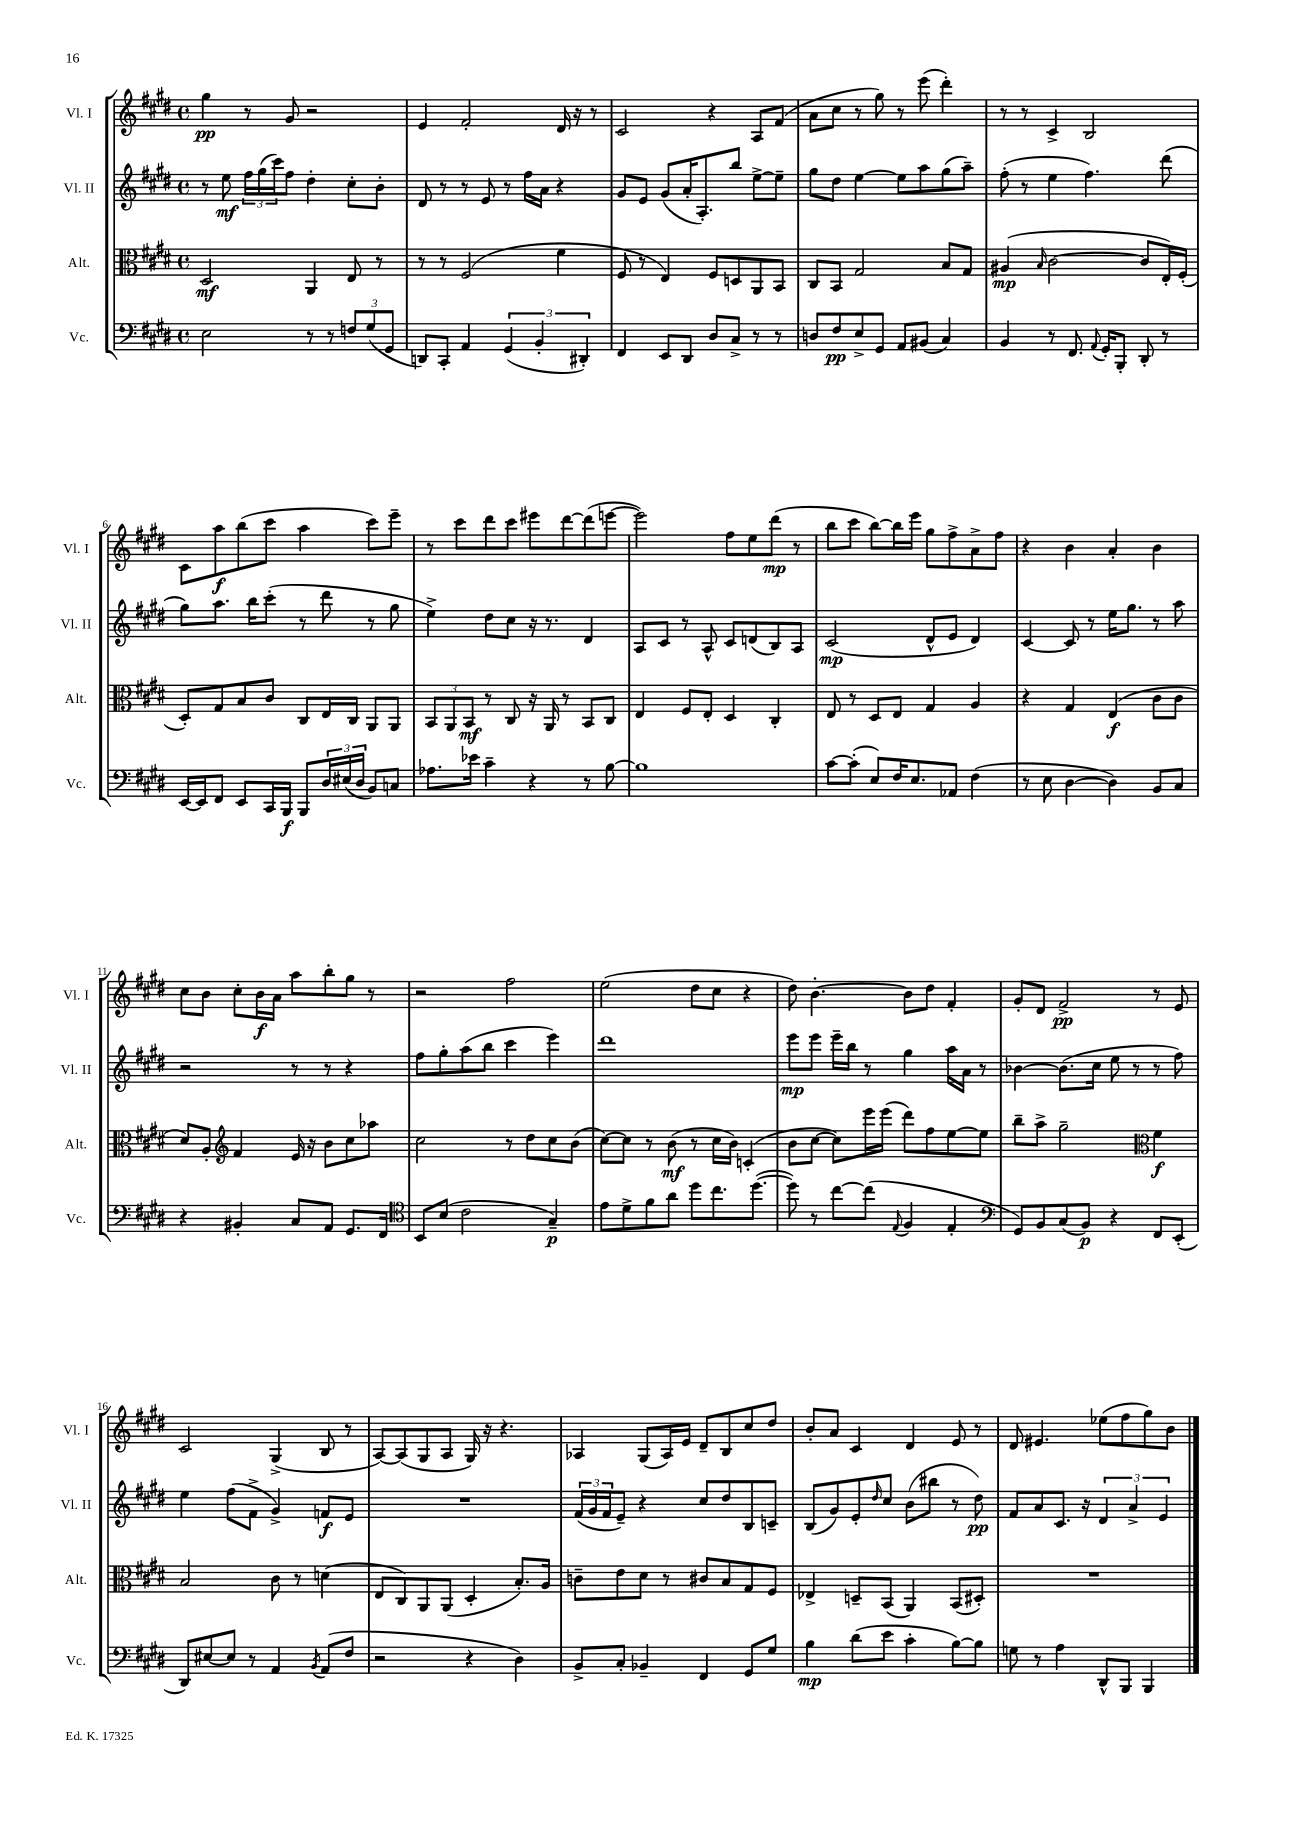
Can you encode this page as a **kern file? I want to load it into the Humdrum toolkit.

**kern	**kern	**kern	**kern
*staff4	*staff3	*staff2	*staff1
*clefF4	*clefC3	*clefG2	*clefG2
*k[f#c#g#d#]	*k[f#c#g#d#]	*k[f#c#g#d#]	*k[f#c#g#d#]
*M4/4	*M4/4	*M4/4	*M4/4
*met(c)	*met(c)	*met(c)	*met(c)
2E	2D#	8r	4gg#
.	.	8ee	.
.	.	24ff#	8r
.	.	(24gg#	.
.	.	24ccc#)	.
.	.	8ff#	8g#
8r	4AA	4dd#'	2r
8r	.	.	.
12F	8E	8cc#'	.
(12G#	.	.	.
.	8r	8b'	.
12GG#	.	.	.
=	=	=	=
8DD)	8r	8d#	4e
8CC#'	8r	8r	.
4AA	(2F#	8r	2f#'
.	.	8e	.
(6GG#	.	8r	.
.	.	16ff#	.
6BB'	.	.	.
.	.	16a	.
.	4f#	4r	16d#
.	.	.	16r
6DD#')	.	.	.
.	.	.	8r
=	=	=	=
4FF#	8F#	8g#	2c#
.	8r	8e	.
8EE	4E)	(8g#	.
8DD#	.	16a'	.
.	.	8.A')	.
8D#	8F#	.	4r
8C#^	8D	8bb	.
8r	8AA	[8ee^	8A
8r	8BB	8ee~]	(8f#
=	=	=	=
8D	8C#	8gg#	8a
8F#	8BB	8dd#	8cc#
8E^	2G#	[4ee	8r
8GG#	.	.	8gg#)
8AA	.	8ee]	8r
(8BB#	.	8aa	(8eee
4C#)	8B	(8gg#	4ddd#')
.	8G#	8aa~)	.
=	=	=	=
4BB	(4A#	(8ff#'	8r
.	.	8r	8r
.	16qqB	.	.
8r	[2c#	4ee	4c#^
8.FF#	.	.	.
.	.	4.ff#)	2B
8qqAA	.	.	.
16GG#'	.	.	.
8BBB'	.	.	.
8DD#'	8c#]	.	.
8r	16E')	(8ddd#	.
.	(16F#'	.	.
=	=	=	=
[16EE	8D#')	8gg#)	8c#
16EE]	.	.	.
8FF#	8G#	8.aa	8aa
8EE	8B	.	(8bb
.	.	16bb	.
16CC#	8c#	(8ccc#'	8ccc#
16BBB	.	.	.
8BBB	8C#	8r	4aa
24D#	16E	8ddd#	.
(24E#	.	.	.
.	16C#	.	.
24D#	.	.	.
8BB)	8AA	8r	8ccc#)
8C	8AA	8gg#	8eee~
=	=	=	=
8.A-	12BB	4ee^)	8r
.	12AA	.	.
.	.	.	8ccc#
.	12BB	.	.
16e-	.	.	.
4c#~	8r	8dd#	8ddd#
.	8C#	8cc#	8ccc#
4r	16r	16r	8eee#
.	16AA	8.r	.
.	8r	.	[8ddd#
8r	8BB	4d#	(8ddd#]
[8B	8C#	.	[8eee
=	=	=	=
1B]	4E	8A	2eee])
.	.	8c#	.
.	8F#	8r	.
.	8E'	8A^^	.
.	4D#	8c#	8ff#
.	.	(8d	8ee
.	4C#'	8B)	(8ddd#
.	.	8A	8r
=	=	=	=
[8c#	8E	(2c#	8bb
(8c#']	8r	.	8ccc#
8E)	8D#	.	[8bb)
16F#	8E	.	16bb]
8.E	.	.	16eee
.	4G#	8d#^^	8gg#
8AA-	.	8e	8ff#^
(4F#	4A	4d#)	8a^
.	.	.	8ff#
=	=	=	=
8r	4r	[4c#	4r
8E	.	.	.
[4D#	4G#	8c#]	4b
.	.	8r	.
4D#])	(4E	16ee	4a'
.	.	8.gg#	.
8BB	8c#	8r	4b
8C#	8c#	8aa	.
=	=	=	=
4r	8d#)	2r	8cc#
.	8A'	.	8b
*	*clefG2	*	*
4BB#'	4f#	.	8cc#'
.	.	.	16b
.	.	.	16a
8C#	16e	8r	8aa
.	16r	.	.
8AA	8b	8r	8bb'
8.GG#	8cc#	4r	8gg#
.	8aa-	.	8r
16FF#	.	.	.
=	=	=	=
*clefC4	*	*	*
8BB	2cc#	8ff#	2r
(8B	.	8gg#'	.
2c#	.	(8aa	.
.	.	8bb	.
.	8r	4ccc#	2ff#
.	8dd#	.	.
4G#~)	8cc#	4eee)	.
.	(8b	.	.
=	=	=	=
8e	[8cc#)	1ddd#	(2ee
8d#^	8cc#]	.	.
8f#	8r	.	.
8a	(8b	.	.
8dd#	8r	.	8dd#
8.cc#	16cc#	.	8cc#
.	16b)	.	.
.	(4c'	.	4r
([8.dd#	.	.	.
=	=	=	=
8dd#])	8b	8eee	8dd#)
8r	[8cc#	8eee	[4.b'
[8cc#	8cc#])	16eee~	.
.	.	16bb	.
(8cc#]	16eee	8r	.
.	(16eee	.	.
8qqE	.	.	.
4F#	8ddd#)	4gg#	8b]
.	8ff#	.	8dd#
4E'	[8ee	16aa	4f#'
.	.	16a	.
.	8ee]	8r	.
=	=	=	=
*clefF4	*	*	*
8GG#)	8bb~	[4b-	8g#'
8BB	8aa^	.	8d#
(8C#	2gg#~	(8.b-]	2f#^
8BB)	.	.	.
.	.	16cc#	.
4r	.	8ee	.
.	.	8r	.
*	*clefC3	*	*
8FF#	4f#	8r	8r
(8EE'	.	8ff#)	8e
=	=	=	=
8DD#)	2B	4ee	2c#
[8E#	.	.	.
8E#]	.	(8ff#	.
8r	.	8f#^	.
4AA	8c#	4g#^)	(4G#^
.	8r	.	.
8qBB	.	.	.
(8AA	(4d	8f	8B
8F#	.	8e	8r
=	=	=	=
2r	8E	1r	[8A)
.	8C#)	.	(8A]
.	8AA	.	8G#
.	(8AA	.	8A
4r	4D#'	.	16G#)
.	.	.	16r
.	.	.	4.r
4D#)	8.B')	.	.
.	16A	.	.
=	=	=	=
8BB^	8c~	(24f#	4A-
.	.	24g#	.
.	.	24f#	.
8C#'	8e	8e~)	.
4BB-~	8d#	4r	(8G#
.	8r	.	16A-)
.	.	.	16e
4FF#	8c#	8cc#	8d#~
.	8B	8dd#	8B
8GG#	8G#	8B	8cc#
8G#	8F#	8c~	8dd#
=	=	=	=
4B	4E-^	(8B	8b'
.	.	8g#)	8a
(8d#	8D~	8e'	4c#
.	.	16qqdd#	.
8e	(8BB	8cc#	.
4c#'	4AA)	(8b	4d#
.	.	8bb#	.
[8B)	(8BB	8r	8e
8B]	8D#')	8dd#)	8r
=	=	=	=
8G	1r	8f#	8d#
8r	.	8a	4.e#
4A	.	8.c#	.
.	.	16r	.
8DD#^^	.	6d#	(8ee-
8BBB	.	.	8ff#
.	.	6a^	.
4BBB	.	.	8gg#)
.	.	6e	.
.	.	.	8b
==	==	==	==
*-	*-	*-	*-
